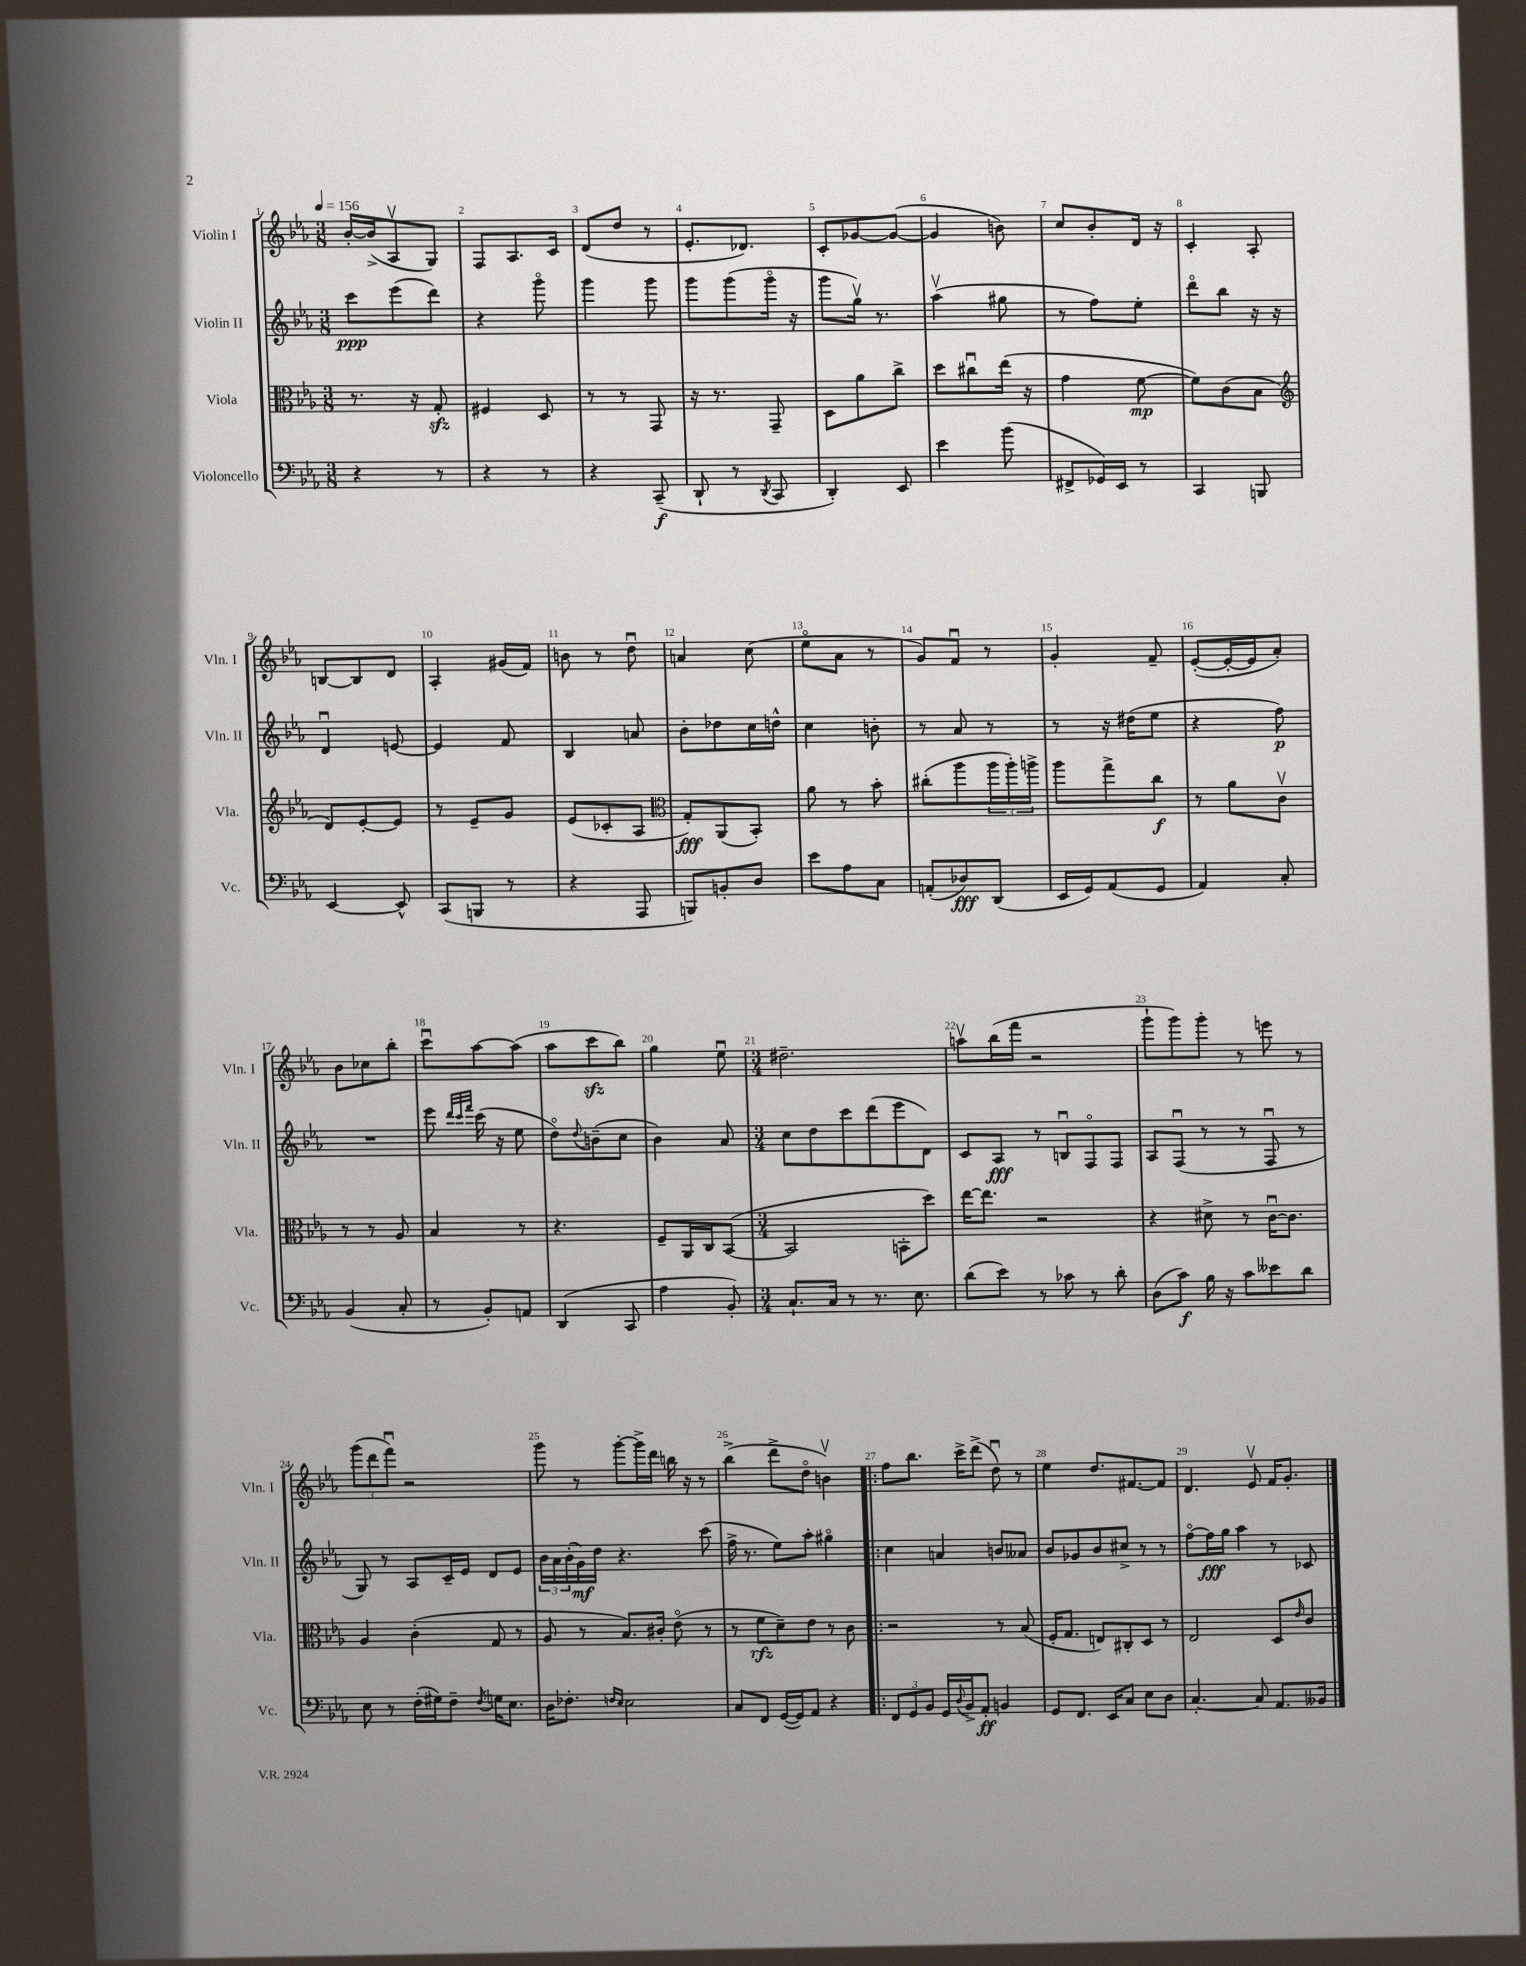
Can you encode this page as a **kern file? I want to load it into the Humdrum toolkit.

**kern	**kern	**kern	**kern
*staff4	*staff3	*staff2	*staff1
*clefF4	*clefC3	*clefG2	*clefG2
*k[b-e-a-]	*k[b-e-a-]	*k[b-e-a-]	*k[b-e-a-]
*M3/8	*M3/8	*M3/8	*M3/8
*MM156	*MM156	*MM156	*MM156
4r	8.r	8ccc	[16b-'
.	.	.	(16b-^]
.	.	(8eee-	8A-v
.	16r	.	.
8r	8G'	8ddd)	8G)
=	=	=	=
4r	4F#	4r	8F
.	.	.	8.A-
8r	8D	8gggo	.
.	.	.	16c
=	=	=	=
4r	8r	4ggg	(8d
.	8r	.	8dd
(8CC~	8GG	8ggg	8r
=	=	=	=
8DD`	16r	8ggg	8.e-'
.	8.r	.	.
8r	.	(8ggg	.
.	.	.	8.d-)
8qDD	.	.	.
8CC	8GG~	16gggo	.
.	.	16r	.
=	=	=	=
4DD')	8D	8ggg	8c'
.	8a-	16ggv)	[8g-
.	.	8.r	.
8EE-	8cc^	.	(8g-_
=	=	=	=
4e-	8dd	(4aa-v	4g-]
.	8cc#u	.	.
(8b-	(16ee-	8gg#	8b)
.	16r	.	.
=	=	=	=
8FF#^	4g	8r	8cc
16GG-)	.	8ff)	8b-'
16EE-	.	.	.
8r	[8f	8ee-'	16d
.	.	.	16r
=	=	=	=
4CC	8f])	8dddo	4c'
.	(8c	8bb-	.
8BBB	8B-	16r	8A-'
.	.	16r	.
=	=	=	=
*	*clefG2	*	*
[4EE-	8d)	4du	[8B
.	[8e-'	.	8B]
8EE-^^]	8e-]	[8e	8d
=	=	=	=
(8CC	8r	4e]	4A-'
8BBB	8e-~	.	.
8r	8g	8f	(16g#
.	.	.	16f)
=	=	=	=
4r	(8e-	4B-	8b
.	8c-'	.	8r
8AAA-	8A-	8a	8ddu
=	=	=	=
*	*clefC3	*	*
8BBB)	8G')	8b-'	4a
8BB'	(8AA-	8dd-	.
8D	8BB-')	16cc	(8cc
.	.	16dd^^	.
=	=	=	=
8e-	8a-	4cc	8ee-o
8A-	8r	.	8a-
8C	8b-'	8b'	8r
=	=	=	=
(8AA'	(8cc#'	8r	8g)
8D-)	8aa-	8a-	8fu
(8DD	24aa-	8r	8r
.	24aa-')	.	.
.	24aa^	.	.
=	=	=	=
16EE-	8aa-	8r	4g'
16GG)	.	.	.
(8AA-	8gg^	16r	.
.	.	(16dd#	.
8GG	8cc	8ee-	8f~
=	=	=	=
4AA-)	8r	4r	([8e-'
.	8a-	.	16e-'_
.	.	.	16e-]
8C'	8cv	8ff)	8a-')
=	=	=	=
(4BB-	8r	4.r	8b-
.	8r	.	8cc-
8C'	8A-	.	8bb-'
=	=	=	=
8r	4B-	8eee-	8cccu
.	.	32qqddd	.
.	.	32qqccc	.
.	.	32qqfff	.
8BB-')	.	(16ccc	[8aa-
.	.	16r	.
8AA	8r	8ee-	(8aa-]
=	=	=	=
(4DD	4.r	8ddo)	8aa-
.	.	8qqdd	.
.	.	(8b~	8ccc
8CC	.	8cc	8bb-)
=	=	=	=
4A-	8F~	4b-)	4gg
.	16AA-	.	.
.	16C	.	.
8BB-')	([8BB-	8a-	8ee-u
=	=	=	=
*M3/4	*M3/4	*M3/4	*M3/4
8.C`	2BB-]	8cc	2.dd#~
.	.	8dd	.
16C	.	.	.
8r	.	8ccc	.
8.r	.	(8ddd	.
.	8BB'	8eee-	.
8.E-	.	.	.
.	8dd)	8d)	.
=	=	=	=
(8d	[16ee-	8c	8aav
.	8.ee-]	.	.
8e-)	.	8A-	(16bb-
.	.	.	16fff
8r	2r	8r	2r
8c-	.	8Bu	.
8r	.	8Fo	.
8d'	.	8F	.
=	=	=	=
(8D	4r	8A-	8ggg`
8c)	.	(8Fu	8ggg)
16B-	8d#^	8r	8ggg'
16r	.	.	.
8c	8r	8r	8r
8e--	[16cu	8Fu	8eee
.	8.c]	.	.
8d	.	8r	8r
=	=	=	=
8E-	4A-	8G)	(12ggg
.	.	.	12ddd
8r	.	8r	.
.	.	.	12fffu)
(16F'	(4c'	8A-	2r
16G#)	.	.	.
8F~	.	16c~	.
.	.	16e-	.
8qF	.	.	.
16G	8G	8d	.
8.E-	.	.	.
.	8r	8e-	.
=	=	=	=
16D	8A-	24b-	8ggg
.	.	24a-	.
8.F-'	.	.	.
.	.	(24b-'	.
.	8r	16g)	8r
.	.	16dd	.
16qqF	.	.	.
16qqE-	.	.	.
2E-	8.B-)	4.r	[8ggg'
.	.	.	16ggg^]
.	16c#'	.	16ddd
.	(8e-o	.	16bb
.	.	.	16r
.	8r	(8ccc	8r
=	=	=	=
8C	8r	16ff^	(4bb-^
.	.	8.r	.
8FF	8f	.	.
([16GG	8d~)	8ee-)	8ddd^
16GG])	.	.	.
8AA-	8e-	8aa-'	8ddo
4r	8r	4gg#o	4bv)
.	8c	.	.
=!|:	=!|:	=!|:	=!|:
12FF	2r	4cc	8ff
12GG	.	.	.
.	.	.	8.bb-
12BB-	.	.	.
16GG	.	4a	.
8qqD	.	.	.
16BB-^	.	.	16ccc^
8AA-'	.	.	(8ddd^
4BB	8r	8b	8ddu)
.	(8B-	8a--	8r
=	=	=	=
8GG	16F'	8b-	4ee-
.	8.G	.	.
8.FF	.	8g-	.
.	8E)	8b-	8.dd
16EE-	.	.	.
8C	8C#'	8cc#^	.
.	.	.	[8.f#
8E-	8D	8r	.
8D	8r	8r	8f#]
=	=	=	=
[4.C'	2E-	[8ffo	4.d
.	.	16ff]	.
.	.	16gg	.
.	.	4aa-	.
8C]	.	.	8e-v
8.AA-	8D	8r	16f
.	.	.	8.g'
.	16qqe-	.	.
.	8c	8c-	.
16BB--	.	.	.
==	==	==	==
*-	*-	*-	*-
